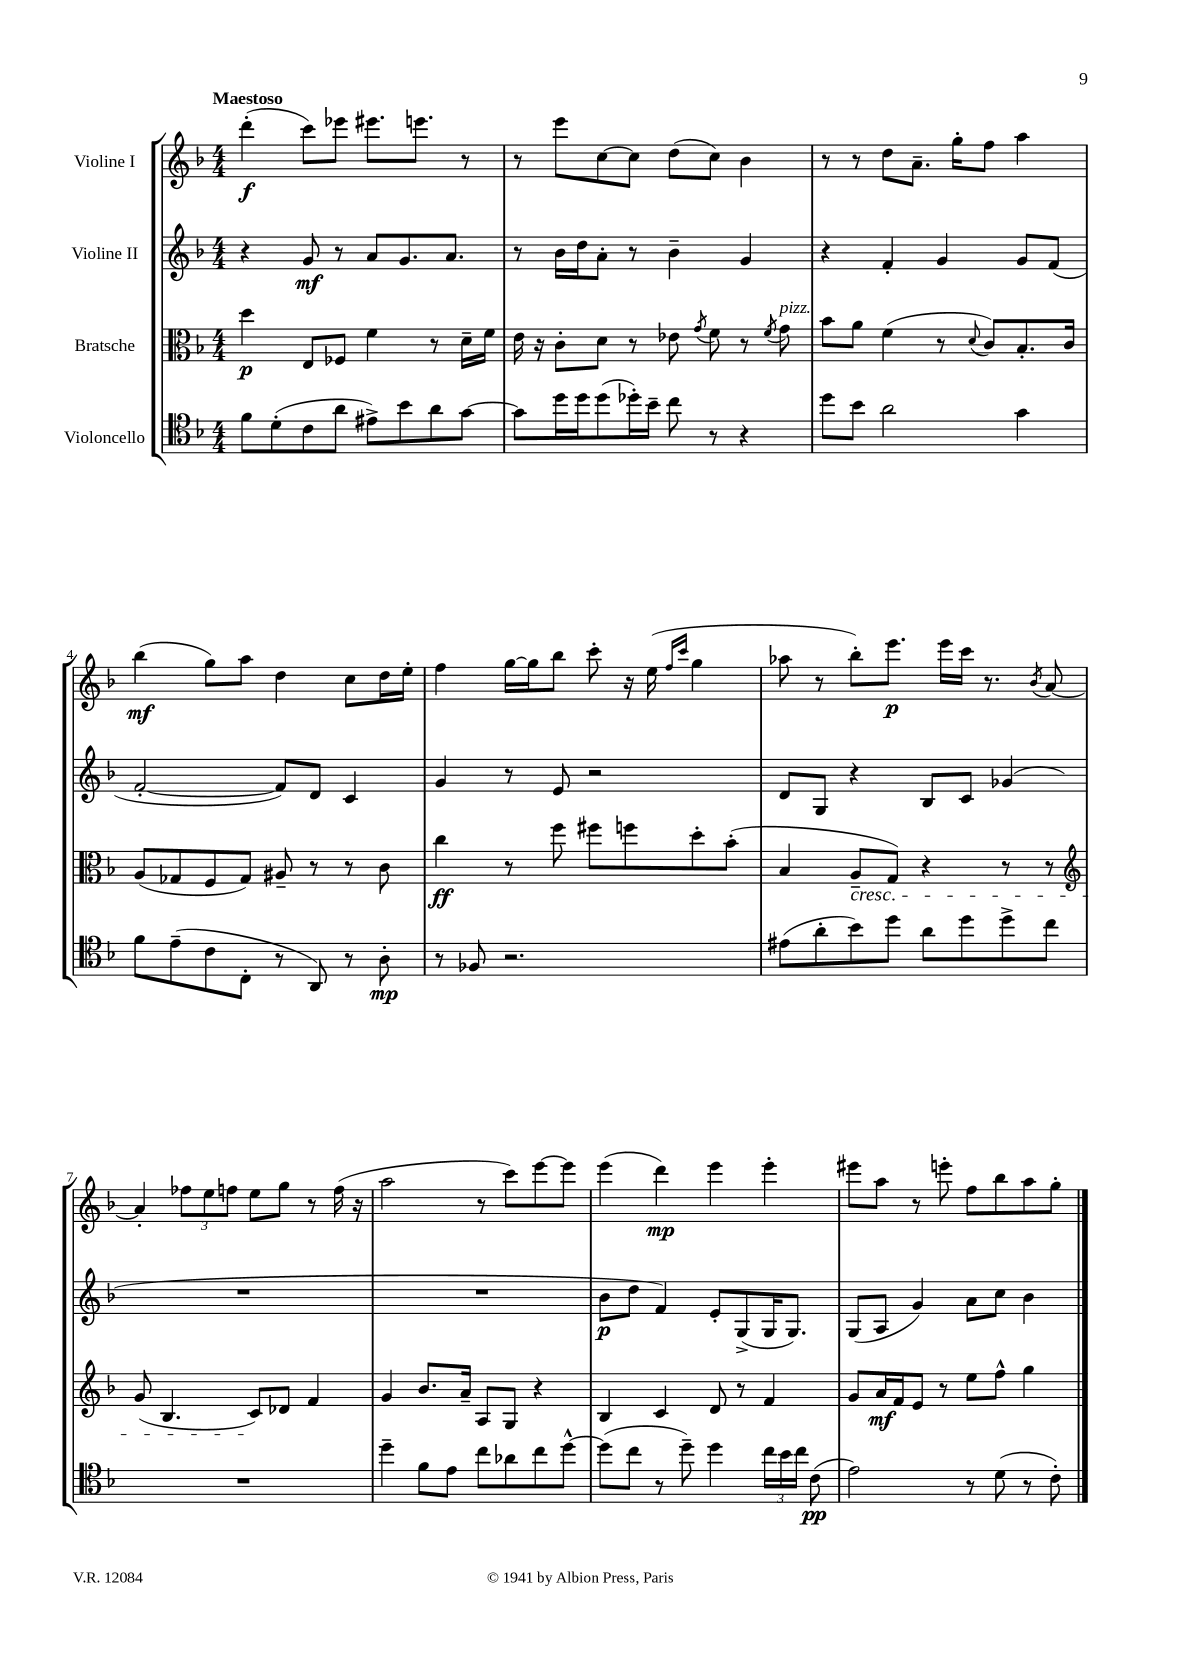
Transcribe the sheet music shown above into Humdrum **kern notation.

**kern	**dynam	**kern	**dynam	**kern	**dynam	**kern	**dynam
*part4	*part4	*part3	*part3	*part2	*part2	*part1	*part1
*staff4	*staff4	*staff3	*staff3	*staff2	*staff2	*staff1	*staff1
*I"Violoncello	*	*I"Bratsche	*	*I"Violine II	*	*I"Violine I	*
*clefC4	*	*clefC3	*	*clefG2	*	*clefG2	*
*k[b-]	*	*k[b-]	*	*k[b-]	*	*k[b-]	*
*M4/4	*	*M4/4	*	*M4/4	*	*M4/4	*
=1	=1	=1	=1	=1	=1	=1	=1
!	!	!	!	!	!	!LO:TX:a:B:t=Maestoso	!
8f\L	.	4dd\	p	4r	.	(4ddd'\	f
(8d'\	.	.	.	.	.	.	.
8c\	.	8E/L	.	8g/	mf	8ccc\L)	.
8a\J	.	8F-X/J	.	8r	.	8eee-X\J	.
8e#X^\L)	.	4f\	.	8a/L	.	8.eee#X\L	.
8b-\	.	.	.	8.g/	.	.	.
.	.	.	.	.	.	8.eeen\J	.
8a\	.	8r	.	.	.	.	.
.	.	.	.	8.a/J	.	.	.
[8g\J	.	16d~\LL	.	.	.	8r	.
.	.	16f\JJ	.	.	.	.	.
=2	=2	=2	=2	=2	=2	=2	=2
8g\L]	.	16e\	.	8r	.	8r	.
.	.	16r	.	.	.	.	.
16dd\L	.	8c'\L	.	16b-\LL	.	8eee\L	.
16dd\J	.	.	.	16dd\J	.	.	.
(8dd\	.	8d\J	.	8a'\J	.	[8cc\	.
16dd-X'\L)	.	8r	.	8r	.	8cc\J]	.
16b-~\JJ	.	.	.	.	.	.	.
8cc\	.	8e-X\	.	4b-~\	.	(8dd\L	.
.	.	8qg/	.	.	.	.	.
8r	.	8f\	.	.	.	8cc\J)	.
4r	.	8r	.	4g/	.	4b-\	.
.	.	8qf/	.	.	.	.	.
!	!	!LO:TX:a:i:t=pizz.	!	!	!	!	!
.	.	8g\	.	.	.	.	.
=3	=3	=3	=3	=3	=3	=3	=3
8dd\L	.	8b-\L	.	4r	.	8r	.
8b-\J	.	8a\J	.	.	.	8r	.
2a\	.	(4f\	.	4f'/	.	8dd\L	.
.	.	.	.	.	.	8.a~\J	.
.	.	8r	.	4g/	.	.	.
.	.	.	.	.	.	16gg'\KL	.
.	.	8qqd/	.	.	.	.	.
.	.	8c/L)	.	.	.	8ff\J	.
4g\	.	8.B-'/	.	8g/L	.	4aa\	.
.	.	.	.	(8f/J	.	.	.
.	.	16c/Jk	.	.	.	.	.
!!LO:LB:g=z
=4	=4	=4	=4	=4	=4	=4	=4
8f\L	.	(8A/L	.	[2f'/	.	(4bb-\	mf
(8e~\	.	8G-X/	.	.	.	.	.
8c\	.	8F/	.	.	.	8gg\L)	.
8C'\J	.	8G-/J)	.	.	.	8aa\J	.
8r	.	8A#X~/	.	8f/L])	.	4dd\	.
8AA/)	.	8r	.	8d/J	.	.	.
8r	.	8r	.	4c/	.	8cc\L	.
8A'\	mp	8c\	.	.	.	16dd\L	.
.	.	.	.	.	.	16ee'\JJ	.
=5	=5	=5	=5	=5	=5	=5	=5
8r	.	4cc\	ff	4g/	.	4ff\	.
8F-X/	.	.	.	.	.	.	.
2.r	.	8r	.	8r	.	[16gg\LL	.
.	.	.	.	.	.	16gg\J]	.
.	.	8ff\	.	8e/	.	8bb-\J	.
.	.	8ff#X\L	.	2r	.	8ccc'\	.
.	.	8ffn\	.	.	.	16r	.
.	.	.	.	.	.	(16ee\	.
.	.	.	.	.	.	16qqff/LL	.
.	.	.	.	.	.	16qqccc/JJ	.
.	.	8dd'\	.	.	.	4gg\	.
.	.	(8b-'\J	.	.	.	.	.
=6	=6	=6	=6	=6	=6	=6	=6
(8e#X\L	.	4B-/	.	8d/L	.	8aa-X\	.
8a'\	.	.	.	8G/J	.	8r	.
!	!	!LO:TX:b:i:t=cresc.	!	!	!	!	!
8b-\)	.	8A~/L	.	4r	.	8bb-'\L)	.
8dd\J	.	8G/J)	.	.	.	8.eee\J	p
8a\L	.	4r	.	8B-/L	.	.	.
.	.	.	.	.	.	16eee\LL	.
8dd\	.	.	.	8c/J	.	16ccc\JJ	.
.	.	.	.	.	.	8.r	.
8dd^\	.	8r	.	(4g-X/	.	.	.
.	.	.	.	.	.	8qb-/	.
8cc\J	.	8r	.	.	.	[8a/	.
!!LO:LB:g=z
=7	=7	=7	=7	=7	=7	=7	=7
*	*	*clefG2	*	*	*	*	*
1r	.	(8g/	.	1r	.	4a'/]	.
.	.	4.B-/	.	.	.	.	.
.	.	.	.	.	.	12ff-X\L	.
.	.	.	.	.	.	12ee\	.
.	.	.	.	.	.	12ffn\J	.
.	.	8c/L)	.	.	.	8ee\L	.
.	.	8d-X/J	.	.	.	8gg\J	.
.	.	4f/	.	.	.	8r	.
.	.	.	.	.	.	(16ff\	.
.	.	.	.	.	.	16r	.
=8	=8	=8	=8	=8	=8	=8	=8
4dd~\	.	4g/	.	1r	.	2aa\	.
8f\L	.	8.b-/L	.	.	.	.	.
8e\J	.	.	.	.	.	.	.
.	.	16a~/Jk	.	.	.	.	.
8cc\L	.	8A/L	.	.	.	8r	.
8a-X\	.	8G/J	.	.	.	8ccc\L)	.
8cc\	.	4r	.	.	.	[8eee\	.
[8dd^^\J	.	.	.	.	.	8eee\J]	.
=9	=9	=9	=9	=9	=9	=9	=9
(8dd\L]	.	4B-/	.	8b-\L	p	(4eee\	.
8cc\J	.	.	.	8dd\J	.	.	.
8r	.	4c/	.	4f/)	.	4ddd\)	mp
8dd~\)	.	.	.	.	.	.	.
4dd\	.	8d/	.	8e'/L	.	4eee\	.
.	.	8r	.	(8G^/	.	.	.
24cc\LL	.	4f/	.	16G/K	.	4eee'\	.
24b-\	.	.	.	.	.	.	.
.	.	.	.	8.G/J)	.	.	.
24cc\JJ	.	.	.	.	.	.	.
(8c\	pp	.	.	.	.	.	.
=10	=10	=10	=10	=10	=10	=10	=10
2e\)	.	8g/L	.	(8G/L	.	8eee#X\L	.
.	.	16a/L	mf	8A/J	.	8aa\J	.
.	.	16f/J	.	.	.	.	.
.	.	8e/J	.	4g/)	.	8r	.
.	.	8r	.	.	.	8eeen'\	.
8r	.	8ee\L	.	8a\L	.	8ff\L	.
(8d\	.	8ff^^\J	.	8cc\J	.	8bb-\	.
8r	.	4gg\	.	4b-\	.	8aa\	.
8c'\)	.	.	.	.	.	8gg'\J	.
==	==	==	==	==	==	==	==
*-	*-	*-	*-	*-	*-	*-	*-
